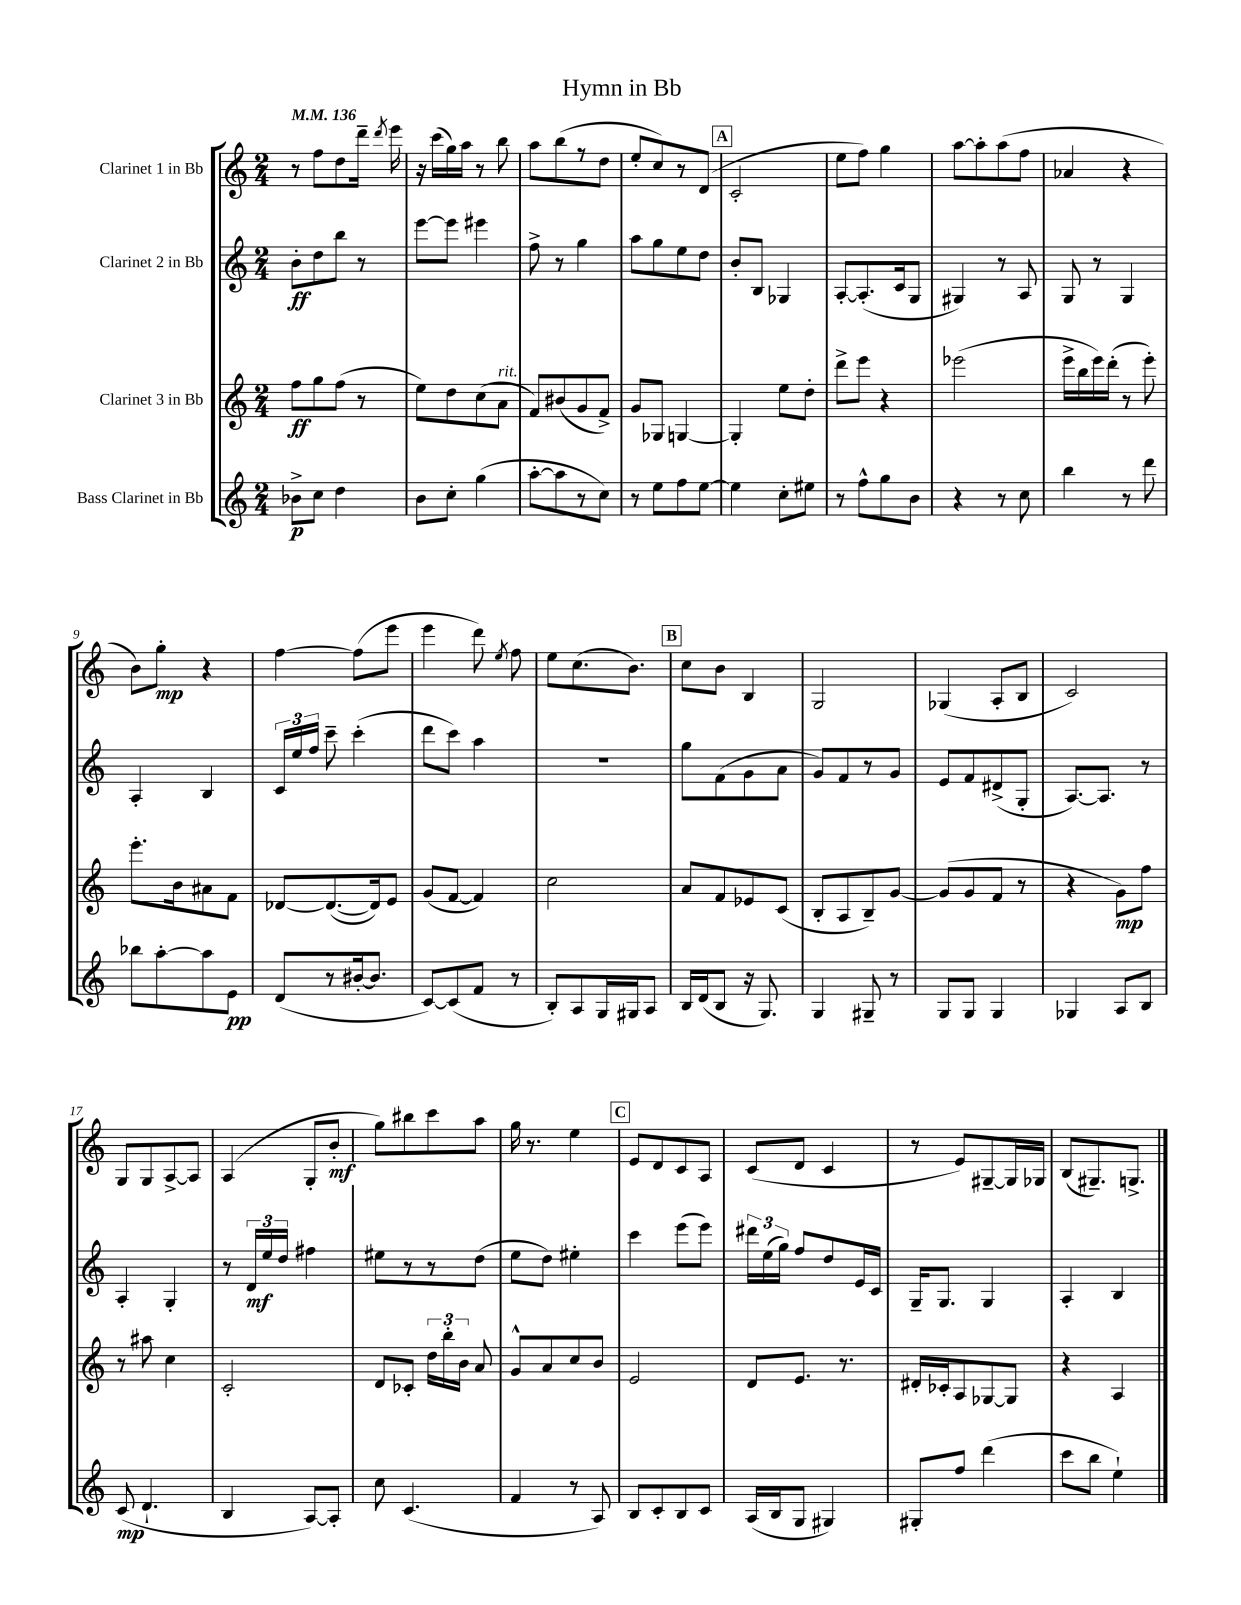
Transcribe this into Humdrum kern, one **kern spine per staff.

**kern	**kern	**kern	**kern
*staff4	*staff3	*staff2	*staff1
*clefG2	*clefG2	*clefG2	*clefG2
*k[]	*k[]	*k[]	*k[]
*M2/4	*M2/4	*M2/4	*M2/4
*MM136	*MM136	*MM136	*MM136
8b-^\L	8ff\L	8b'\L	8r
8cc\J	8gg\	8dd\	8ff\L
4dd\	(8ff\J	8bb\J	8dd\
.	8r	8r	16ddd~\Jk
.	.	.	8qddd/
.	.	.	16eee\
=	=	=	=
8b\L	8ee\L)	[8eee\L	16r
.	.	.	(16ccc\LL
8cc'\J	8dd\	8eee\]J	16gg\)
.	.	.	16aa\JJ
(4gg\	(8cc\	4eee#\	8r
.	8a\J	.	8bb\
=	=	=	=
[8aa'\L	8f/L)	8ff^\	8aa\L
8aa\]	(8b#/	8r	(8bb\
8r	8g/	4gg\	8r
8cc\J)	8f^/J)	.	8dd\J
=	=	=	=
8r	8g/L	8aa\L	8ee'/L
8ee\L	8G-/J	8gg\	8cc/)
8ff\	[4G/	8ee\	8r
[8ee\J	.	8dd\J	(8d/J
=	=	=	=
4ee\]	4G'/]	8b'/L	2c'/
.	.	8B/J	.
8cc'\L	8ee\L	4G-/	.
8ee#\J	8dd'\J	.	.
=	=	=	=
8r	8ddd^\L	[8A'/L	8ee\L
8ff^^\L	8eee\J	(8.A'/]	8ff\J)
8gg\	4r	.	4gg\
.	.	16c/k	.
8b\J	.	8G/J	.
=	=	=	=
4r	(2eee-\	4G#/)	[8aa\L
.	.	.	8aa'\]
8r	.	8r	(8aa\
8cc\	.	8A/	8ff\J
=	=	=	=
4bb\	16eee^\LL	8G/	4a-/
.	16bb\	.	.
.	16eee\)	8r	.
.	(16ddd'\JJ	.	.
8r	8r	4G/	4r
8ddd\	8eee'\)	.	.
=	=	=	=
8bb-\L	8.eee'\L	4A'/	8b\L)
[8aa'\	.	.	8gg'\J
.	16b\k	.	.
8aa\]	8a#\	4B/	4r
8e\J	8f\J	.	.
=	=	=	=
(8d/L	[8d-/L	24c/LL	[4ff\
.	.	24ee/	.
.	.	24ff/JJ	.
8r	(8.d-/_	8ccc~\	.
[16b#'/k	.	(4ccc'\	(8ff\]L
8.b#/]J	16d-/]k)	.	.
.	8e/J	.	8eee\J
=	=	=	=
[8c/L)	(8g/L	8ddd\L	4eee\
(8c/]	[8f/J	8ccc\J)	.
8f/J	4f/])	4aa\	8ddd\)
.	.	.	8qee/
8r	.	.	8ff\
=	=	=	=
8B'/L)	2cc\	2r	8ee\L
8A/	.	.	(8.cc\
16G/L	.	.	.
16G#/J	.	.	8.b\J)
8A/J	.	.	.
=	=	=	=
16B/LL	8a/L	8gg\L	8cc\L
(16d/J	.	.	.
8B/J	8f/	(8f\	8b\J
16r	8e-/	8g\	4B/
8.G/)	.	.	.
.	(8c/J	8a\J	.
=	=	=	=
4G/	8B'/L	8g/L)	2G/
.	8A/	8f/	.
8G#~/	8B~/)	8r	.
8r	[8g/J	8g/J	.
=	=	=	=
8G/L	(8g/]L	8e/L	(4G-/
8G/J	8g/	8f/	.
4G/	8f/J	(8d#^/	8A'/L
.	8r	8G'/J	8B/J
=	=	=	=
4G-/	4r	[8.A/L)	2c/)
.	.	8.A/]J	.
8A/L	8g\L)	.	.
8B/J	8ff\J	8r	.
=	=	=	=
(8c/	8r	4A'/	8G/L
4.d`/	8aa#\	.	8G/
.	4cc\	4G'/	[8A^/
.	.	.	8A/]J
=	=	=	=
4B/	2c'/	8r	(4A/
.	.	24d/LL	.
.	.	24ee/	.
.	.	24dd/JJ	.
[8A/L)	.	4ff#\	8G'/L
8A'/]J	.	.	8b'/J
=	=	=	=
8cc\	8d/L	8ee#\L	8gg\L)
(4.c/	8c-'/J	8r	8bb#\
.	24dd\LL	8r	8ccc\
.	24bb'\	.	.
.	24b\JJ	.	.
.	8a/	(8dd\J	8aa\J
=	=	=	=
4f/	8g^^/L	8ee\L	16gg\
.	.	.	8.r
.	8a/	8dd\J)	.
8r	8cc/	4ee#'\	4ee\
8A/)	8b/J	.	.
=	=	=	=
8B/L	2e/	4ccc\	8e/L
8c'/	.	.	8d/
8B/	.	(8eee\L	8c/
8c/J	.	8eee\J)	8A/J
=	=	=	=
(16A/LL	8d/L	24ddd#\LL	(8c/L
.	.	(24ee\	.
16B/J	.	.	.
.	.	24gg\JJ)	.
8G/J	8.e/J	8ff/L	8d/J
4G#/)	.	8dd/	4c/
.	8.r	.	.
.	.	16e/L	.
.	.	16c/JJ	.
=	=	=	=
8G#'/L	16d#'/LL	16G~/LK	8r
.	16c-'/J	8.G/J	.
8ff/J	8A/	.	8e/L)
(4ddd\	[8G-/	4G/	[8G#~/
.	8G-/]J	.	16G#/]L
.	.	.	16G-/JJ
=	=	=	=
8ccc\L	4r	4A'/	(8B/L
8bb\J	.	.	8.G#~/)
4ee`\)	4A/	4B/	.
.	.	.	8.G^/J
==	==	==	==
*-	*-	*-	*-
